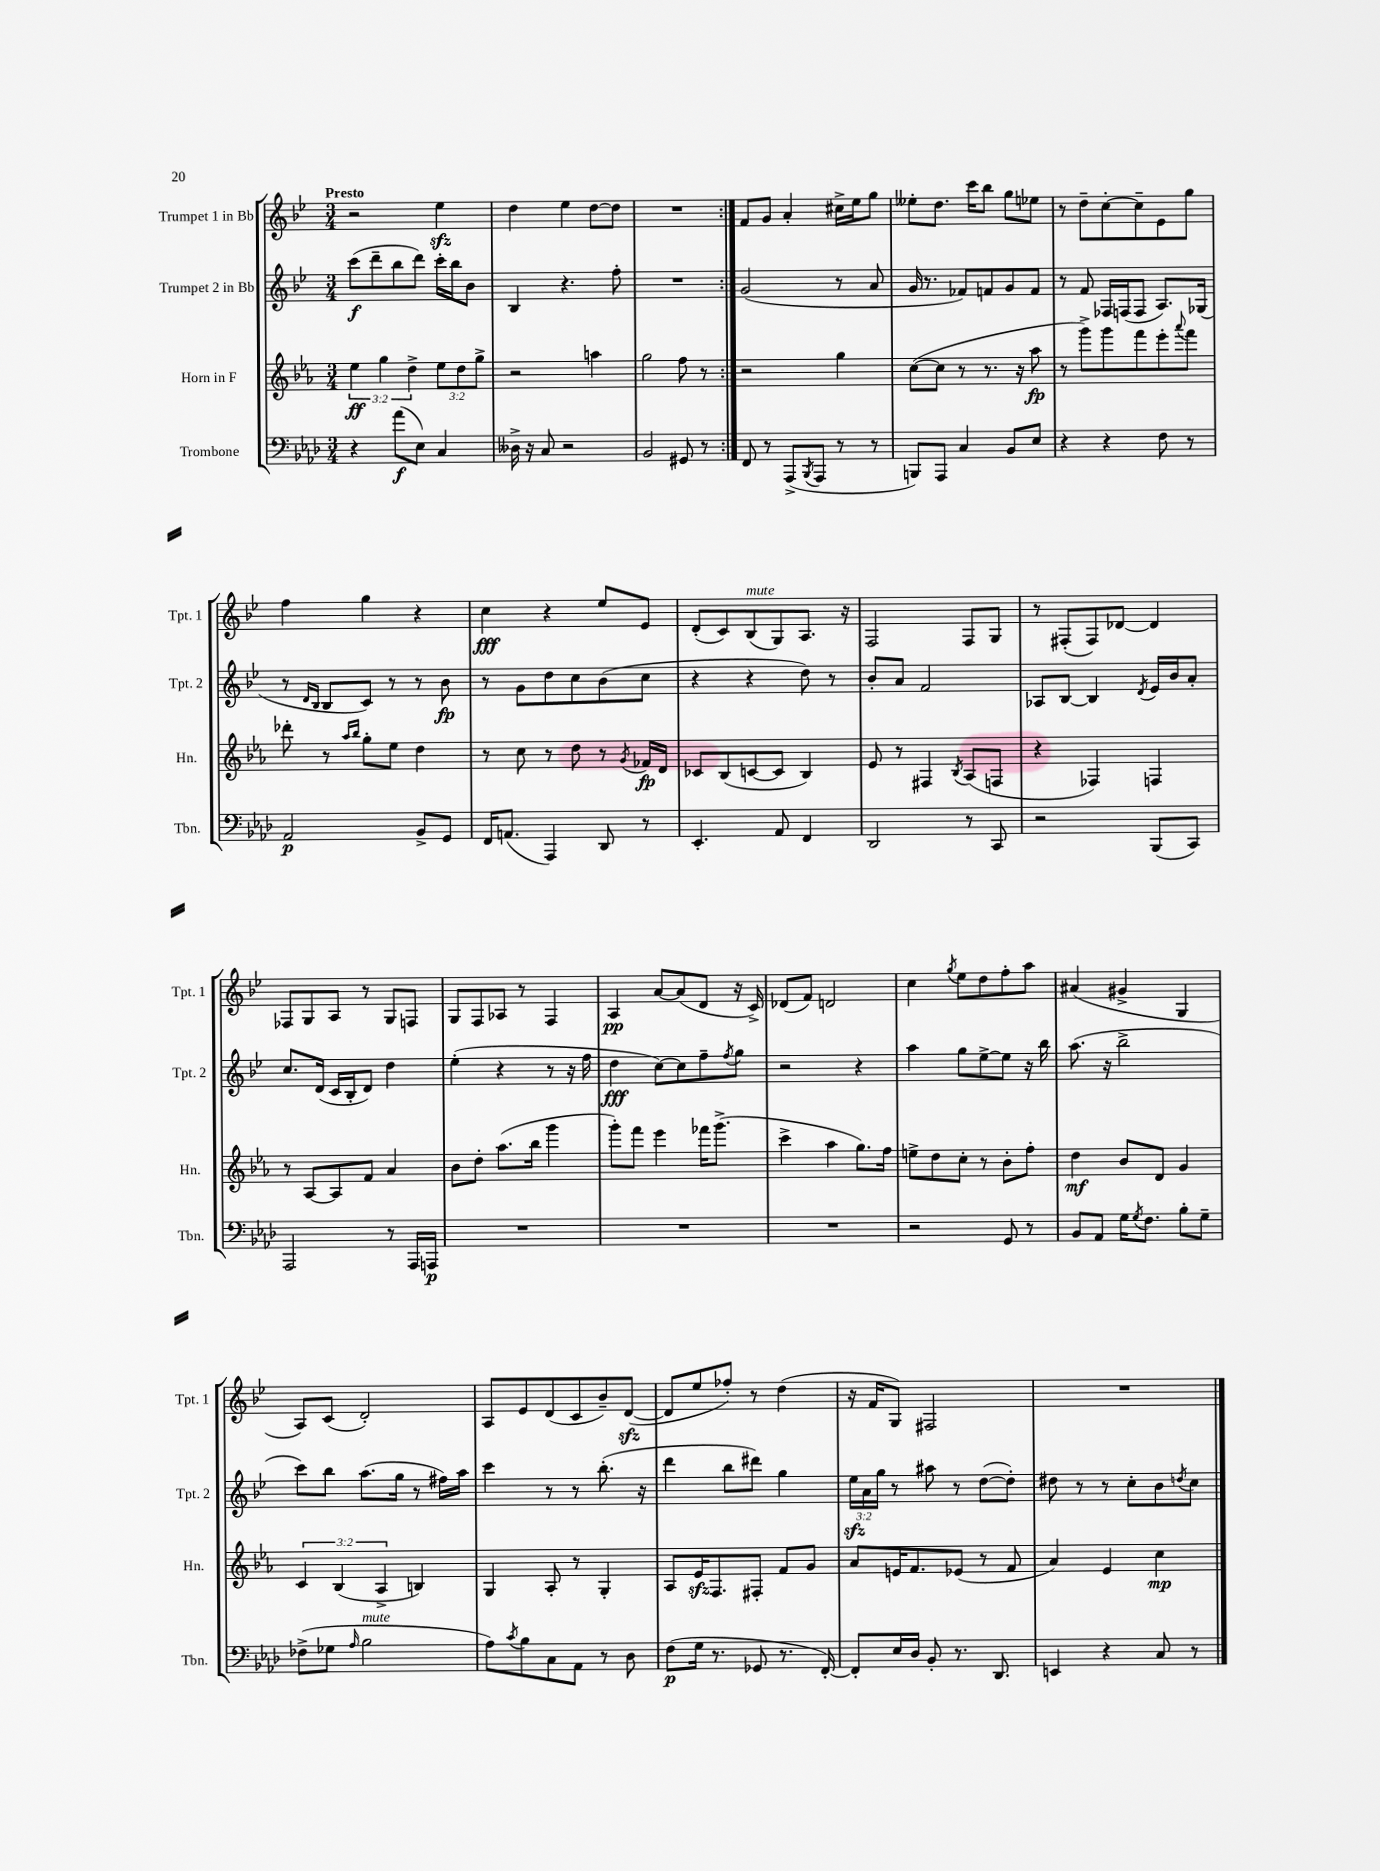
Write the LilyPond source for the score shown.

<<
\new StaffGroup <<
\new Staff = "s0" \with { instrumentName = "Trumpet 1 in Bb" shortInstrumentName = "Tpt. 1" } {
    \clef treble \key bes \major \numericTimeSignature \time 3/4 \tempo "Presto"
    \repeat volta 2 { r2 ees''4\sfz |
    d''4 ees''4 d''8~ d''8 |
    R2. | }
    f'8 g'8 a'4-. cis''16-> ees''16 g''8 |
    eeses''8-. d''8. c'''16 bes''8 g''8 ees''8 |
    r8 d''8-- c''8~-. c''8-- ees'8 g''8 |
    f''4 g''4 r4 |
    c''4\fff r4 ees''8 ees'8 |
    d'8-.( c'8) bes8^\markup { \italic "mute" }( g8) a8. r16 |
    f2 f8 g8 |
    r8 fis8-.( fis8) des'8~ des'4 |
    fes8 g8 a8 r8 g8 f8 |
    g8 f8 aes8 r8 f4 |
    a4\pp a'8~ a'8( d'8 r16 c'16->) |
    des'8( f'8) d'2 |
    c''4 \acciaccatura { g''8 } ees''8 d''8 f''8-. a''8 |
    ais'4( gis'4-> g4 |
    a8) c'8( d'2-.) |
    a8 ees'8 d'8( c'8 bes'8--) d'8~\sfz( |
    d'8 ees''8 fes''8-.) r8 d''4( |
    r16 f'16 g8) fis2 |
    R2. \bar "|." |
}
\new Staff = "s1" \with { instrumentName = "Trumpet 2 in Bb" shortInstrumentName = "Tpt. 2" } {
    \clef treble \key bes \major \numericTimeSignature \time 3/4 \override Staff.TupletNumber.text = #tuplet-number::calc-fraction-text
    \repeat volta 2 { c'''8\f( d'''8-- bes''8 d'''8) c'''16-. bes''16 bes'8 |
    bes4 r4. f''8-. |
    R2. | }
    g'2( r8 a'8 |
    g'16 r8. fes'8) f'8 g'8 f'8 |
    r8 f'8 fes16 f16( f8 a8.) ges16( |
    r8 \grace { d'16 bes16 } bes8 c'8) r8 r8 bes'8\fp |
    r8 g'8 d''8 c''8 bes'8( c''8 |
    r4 r4 d''8) r8 |
    bes'8-. a'8 f'2 |
    aes8 bes8~ bes4 \acciaccatura { d'8 } ees'16 bes'16 a'8-. |
    c''8. d'16( c'16 bes16-. d'8) d''4 |
    ees''4-.( r4 r8 r16 f''16 |
    d''4\fff c''8~) c''8 f''8-- \acciaccatura { f''8 } g''8 |
    r2 r4 |
    a''4 g''8 ees''8~-> ees''8 r16 bes''16 |
    a''8.( r16 bes''2-> |
    c'''8) bes''8 a''8.( g''16 r8 fis''16) a''16 |
    c'''4 r8 r8 bes''8.-.( r16 |
    d'''4 bes''8 dis'''8) g''4 |
    \tuplet 3/2 { ees''16\sfz a'16 g''16 } r8 ais''8 r8 d''8~( d''8-.) |
    dis''8 r8 r8 c''8-. bes'8 \acciaccatura { d''8 } c''8 \bar "|." |
}
\new Staff = "s2" \with { instrumentName = "Horn in F" shortInstrumentName = "Hn." } {
    \clef treble \key ees \major \numericTimeSignature \time 3/4 \override Staff.TupletNumber.text = #tuplet-number::calc-fraction-text
    \repeat volta 2 { \tuplet 3/2 { ees''4\ff g''4 d''4-> } \tuplet 3/2 { ees''8 d''8 g''8-> } |
    r2 a''4 |
    g''2 f''8 r8 | }
    r2 g''4 |
    c''8~( c''8 r8 r8. r16 aes''8\fp |
    r8 g'''8->) g'''8 f'''8 ees'''8-. \appoggiatura { aes'''8 } f'''8 |
    des'''8-. r8 \grace { aes''16 bes''16 } g''8-. ees''8 d''4 |
    r8 c''8 r8 d''8 r8 \acciaccatura { g'8 } fes'16\fp d'16 |
    ces'8 bes8( c'8~ c'8 bes4) |
    ees'8 r8 fis4 \acciaccatura { bes8 } aes8( f8 |
    r4 fes4) f4 |
    r8 aes8~ aes8 f'8 aes'4 |
    bes'8 d''8-. aes''8.( bes''16 g'''4 |
    g'''8-.) f'''8 ees'''4 fes'''16 g'''8.->( |
    c'''4-> aes''4 g''8.) f''16 |
    e''8-> d''8 c''8-. r8 bes'8-. f''8-. |
    d''4\mf bes'8 d'8 g'4 |
    \tuplet 3/2 { c'4 bes4( aes4-> } b4) |
    g4 aes8-. r8 g4-. |
    aes8 ees'16\sfz f8. fis8-. f'8 g'8 |
    aes'8 e'16 f'8. ees'8( r8 f'8 |
    aes'4) ees'4 c''4\mp \bar "|." |
}
\new Staff = "s3" \with { instrumentName = "Trombone" shortInstrumentName = "Tbn." } {
    \clef bass \key aes \major \numericTimeSignature \time 3/4
    \repeat volta 2 { r4 aes'8\f( ees8) c4 |
    deses16-> r16 c8 r2 |
    bes,2 gis,8 r8 | }
    f,8 r8 aes,,8->( \acciaccatura { bes,,8 } aes,,8 r8 r8 |
    b,,8) aes,,8 c4 bes,8 ees8 |
    r4 r4 f8 r8 |
    aes,2\p bes,8-> g,8 |
    f,16 a,8.( aes,,4) des,8 r8 |
    ees,4.-. aes,8 f,4 |
    des,2 r8 c,8 |
    r2 bes,,8( c,8) |
    aes,,2 r8 aes,,16 a,,16\p |
    R2. |
    R2. |
    R2. |
    r2 g,8 r8 |
    bes,8 aes,8 g16 \acciaccatura { g8 } f8. bes8-. g8-- |
    fes8->( ges8 \grace { aes16 } bes2^\markup { \italic "mute" } |
    aes8) \acciaccatura { c'8 } bes8 c8 aes,8 r8 des8 |
    f8\p( g16 r8. ges,8 r8. f,16~-.) |
    f,8-. ees16 des16 bes,8-. r8. des,8. |
    e,4 r4 c8 r8 \bar "|." |
}
>>
>>
\layout { \context { \Score \remove "Bar_number_engraver" } }
